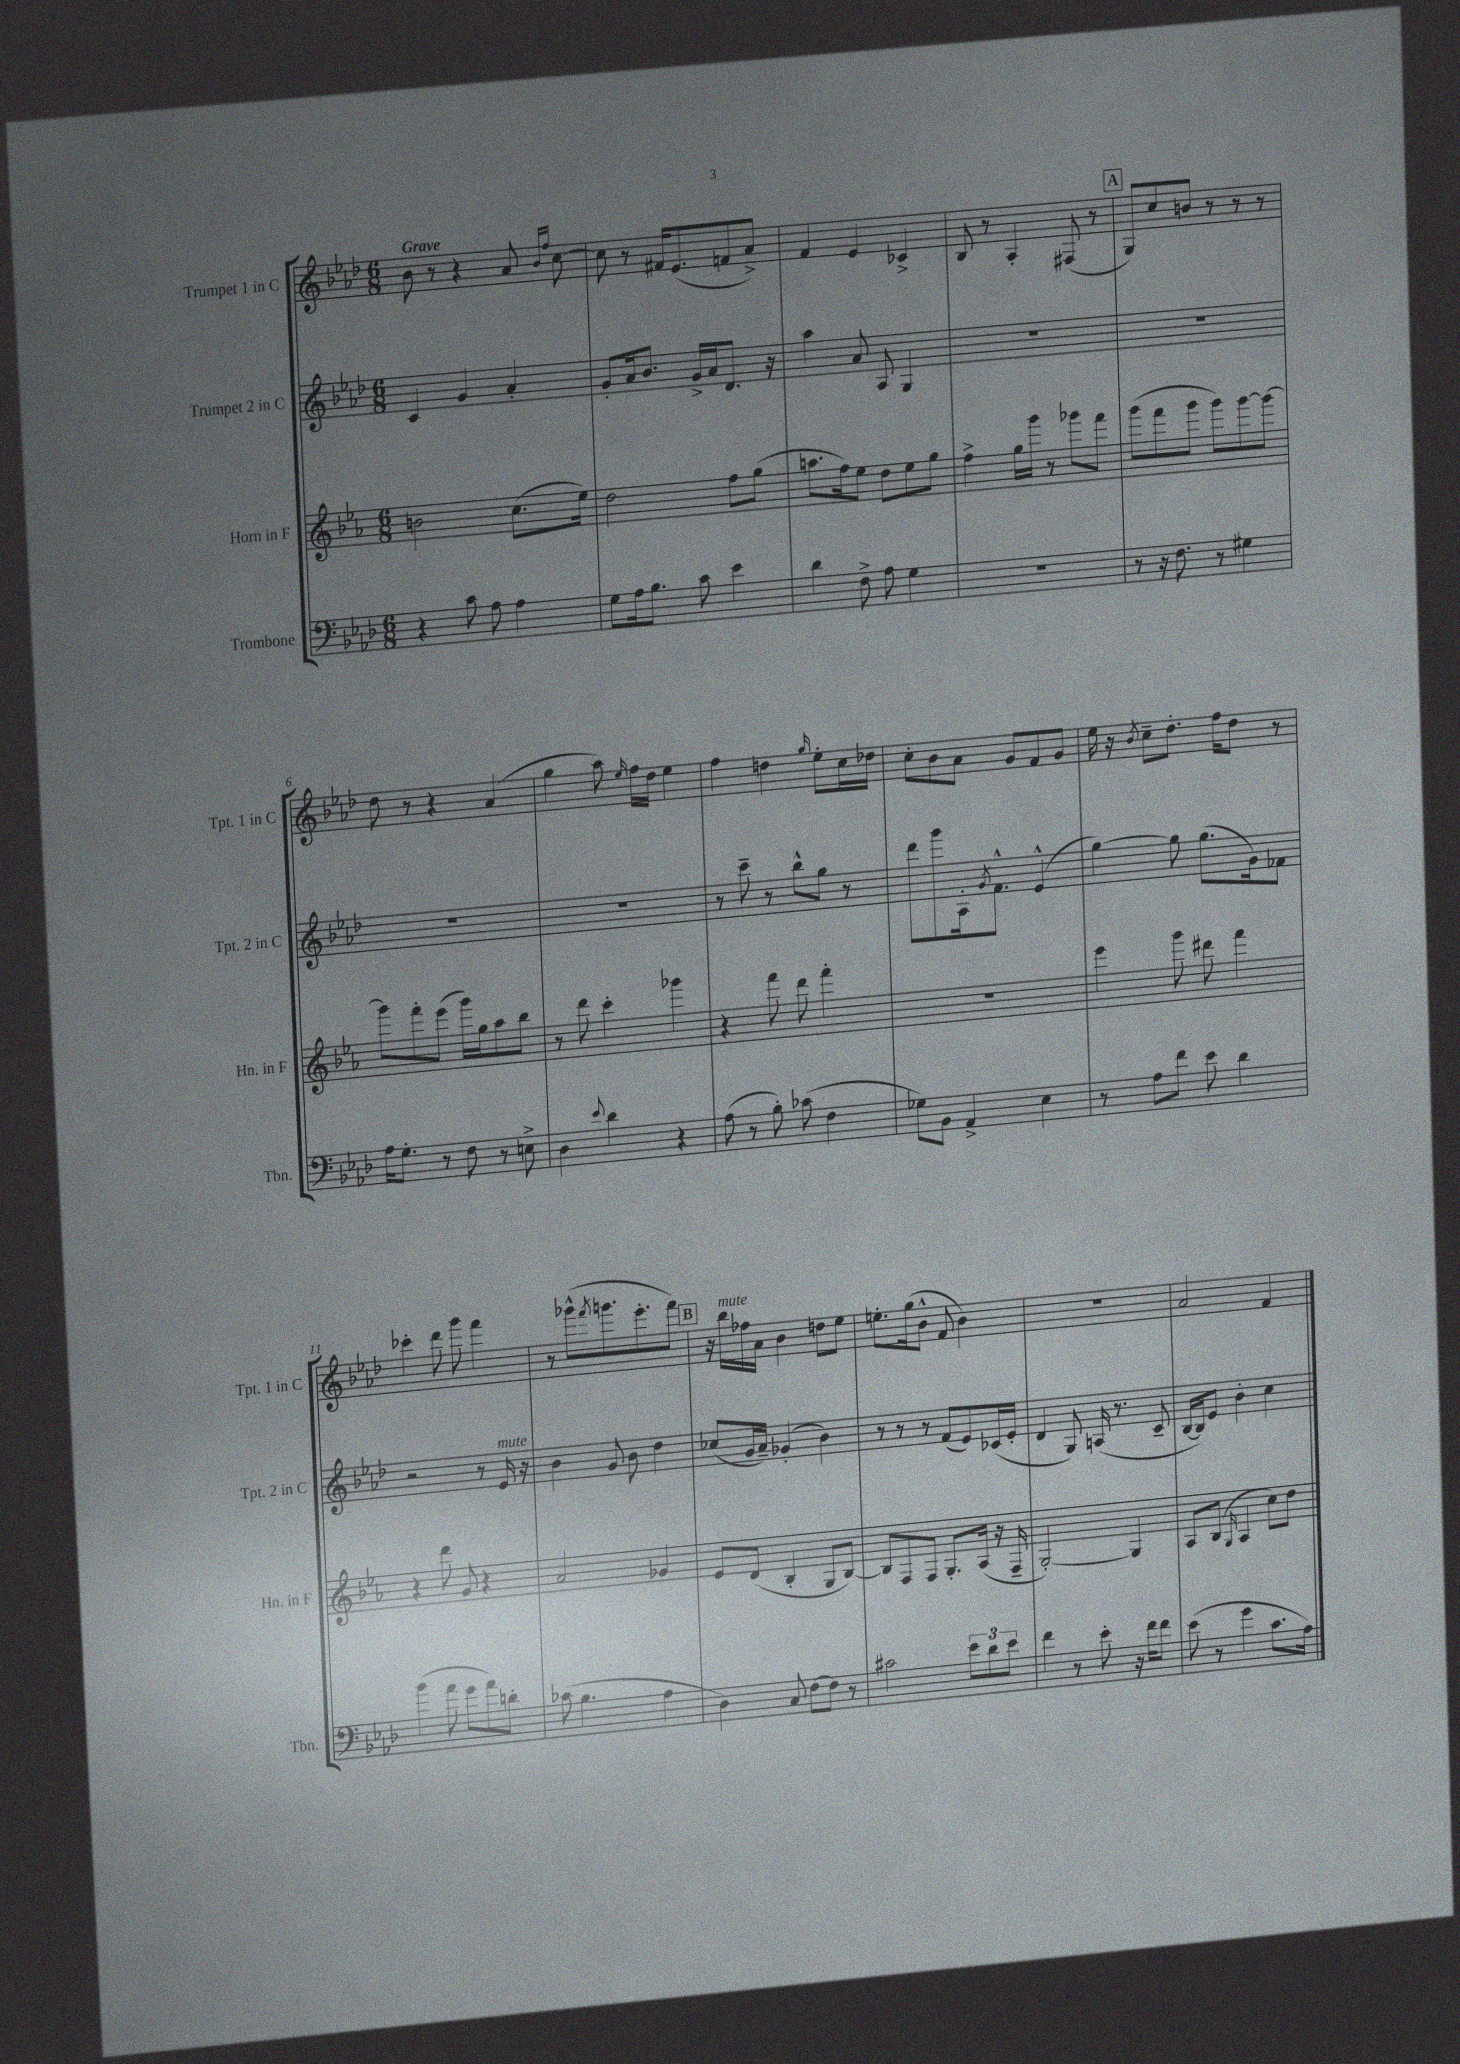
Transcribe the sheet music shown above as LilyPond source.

<<
\new StaffGroup <<
\new Staff = "s0" \with { instrumentName = "Trumpet 1 in C" shortInstrumentName = "Tpt. 1 in C" } {
    \clef treble \key aes \major \numericTimeSignature \time 6/8 \tempo "Grave"
    bes'8 r8 r4 aes'8 \grace { bes'16 f''16 } c''8~ |
    c''8 r8 fis'16 ees'8.( f'8 aes'8->) |
    f'4 ees'4 ces'4-> |
    bes8 r8 aes4-. fis8( r8 |
    \mark \markup { \box "A" } g8) c''8 b'8 r8 r8 r8 |
    des''8 r8 r4 aes'4( |
    g''4 aes''8) \grace { ees''16 } f''16 des''16 ees''4 |
    f''4 d''4 \grace { g''16 } ees''8-. c''16 des''16 |
    c''8-. bes'8 aes'8 g'8 f'8 g'8 |
    ees''16 r16 \acciaccatura { bes'8 } c''8-- des''8.-. f''16 des''8 r8 |
    ces'''4-. des'''8 g'''8 f'''4 |
    r8 ges'''8-^( \acciaccatura { f'''8 } g'''8. ees'''8.-. f'''8) |
    \mark \markup { \box "B" } r16 bes''16^\markup { \italic "mute" } fes''16 aes'16 bes'4 d''8 ees''8 |
    e''8.-. g''16( bes'8-^ f'8 bes'4) |
    R2. |
    aes'2 f'4 \bar "|." |
}
\new Staff = "s1" \with { instrumentName = "Trumpet 2 in C" shortInstrumentName = "Tpt. 2 in C" } {
    \clef treble \key aes \major \numericTimeSignature \time 6/8
    c'4 g'4 aes'4-. |
    g'8-. aes'16 bes'8. g'16-> aes'16 des'8. r16 |
    aes''4 aes'8 aes8 g4 |
    R2. |
    \mark \markup { \box "A" } R2. |
    R2. |
    R2. |
    r8 c'''8-- r8 bes''8-^ g''8 r8 |
    des'''8 g'''8 aes16-. \acciaccatura { g'8 } f'8.-^ ees'4-^( |
    g''4~) g''8 g''8.( g'16) fes'8 |
    r2 r8 ees'16^\markup { \italic "mute" } r16 |
    bes'4 g'8 bes'8 des''4 |
    \mark \markup { \box "B" } ces''8( g'16 aes'16--) ges'4-.( bes'4) |
    r8 r8 r8 f'8( ees'8) ces'16( ees'16-. |
    des'4 g8) a16( r8. c'8-- |
    bes16~ bes16) ees'8 bes'4-. c''4 \bar "|." |
}
\new Staff = "s2" \with { instrumentName = "Horn in F" shortInstrumentName = "Hn. in F" } {
    \clef treble \key ees \major \numericTimeSignature \time 6/8
    b'2 c''8.( ees''16) |
    d''2 f''8 g''8( |
    a''8. f''16) ees''8 d''8 ees''8 g''8 |
    f''4-> g''16 g'''16 r8 ges'''8 f'''8 |
    \mark \markup { \box "A" } g'''8( f'''8 g'''8 g'''8) g'''8~ g'''8~ |
    g'''8 f'''8-. ees'''8( g'''16) g''16 aes''8 bes''8 |
    r8 d'''8 c'''4-. ges'''4 |
    r4 f'''8 d'''8 f'''4-. |
    R2. |
    ees'''4 g'''8 dis'''8 f'''4 |
    r4 d'''8 g'8 r4 |
    aes'2 ges'4 |
    \mark \markup { \box "B" } ees'8 d'8( bes4-. g8 bes8~) |
    bes8 f8 f8 g8.-. aes16( r16 f16-- |
    g2~-.) g4 |
    aes8 bes8( \grace { g16 } aes4 c''8) d''8 \bar "|." |
}
\new Staff = "s3" \with { instrumentName = "Trombone" shortInstrumentName = "Tbn." } {
    \clef bass \key aes \major \numericTimeSignature \time 6/8
    r4 c'8 aes8 aes4 |
    g8 aes16 bes8. c'8 ees'4 |
    des'4 f8-> aes8 g4 |
    R2. |
    \mark \markup { \box "A" } r8 r16 f8. r8 gis4 |
    aes16 g8.-. r8 f8 r8 e8-> |
    des4 \appoggiatura { ees'8 } des'4 r4 |
    aes8( r8 bes8-.) ces'8( f4 |
    ges8) bes,8 aes,4-> ees4 |
    r8 aes8 f'8 ees'8 des'4 |
    bes'4( aes'8 g'8 aes'8) d'8-. |
    ces'8( bes4. aes4 |
    \mark \markup { \box "B" } des4) c8 f8~ f8 r8 |
    cis'2 \tuplet 3/2 { ees'8 des'8 ees'8 } |
    f'4 r8 ees'8-. r16 f'16 f'8 |
    ees'8( r8 g'4 c'8. aes16) \bar "|." |
}
>>
>>
